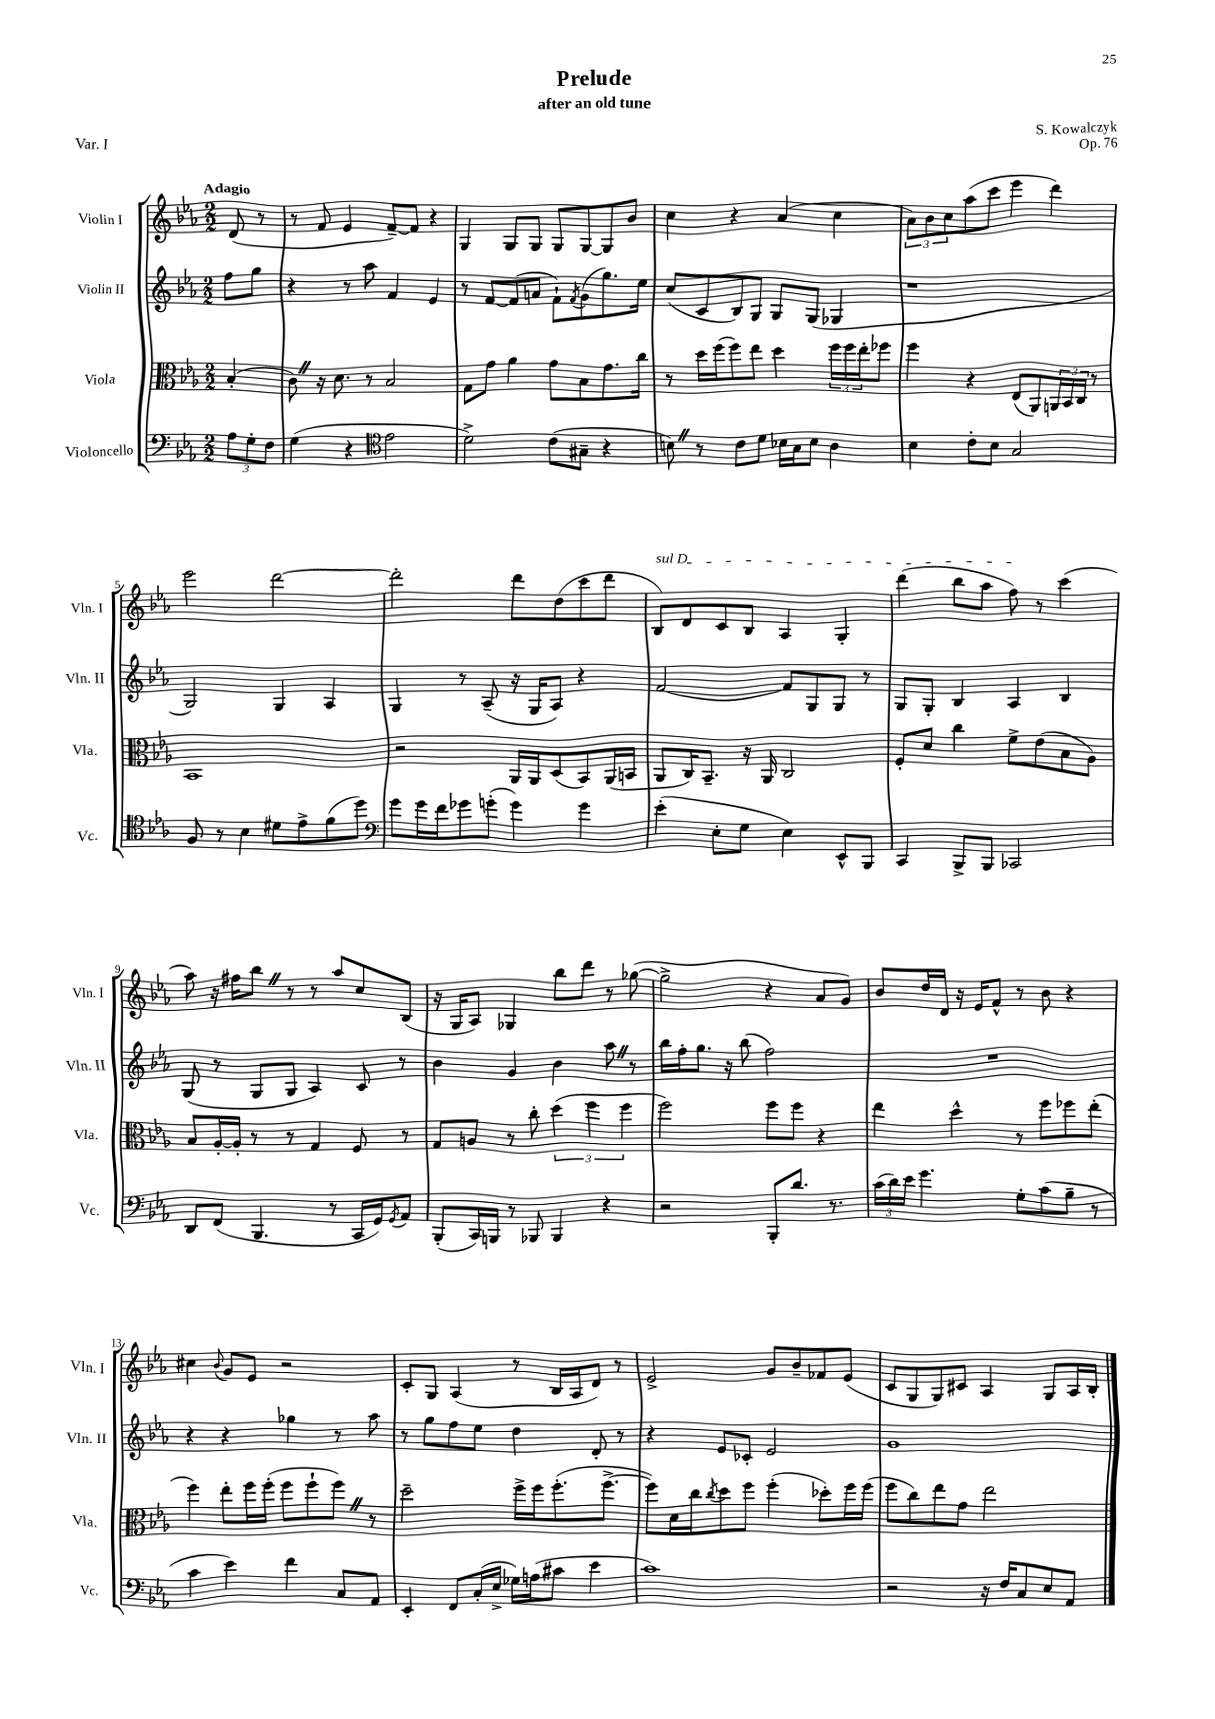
\header { title = "Prelude" composer = "S. Kowalczyk" subtitle = "after an old tune" opus = "Op. 76" piece = "Var. I" }
<<
\new StaffGroup <<
\new Staff = "s0" \with { instrumentName = "Violin I" shortInstrumentName = "Vln. I" } {
    \clef treble \key ees \major \numericTimeSignature \time 2/2 \partial 4 \tempo "Adagio"
    d'8( r8 |
    r8 f'8 ees'4 f'8~--) f'8 r4 |
    g4 g8 g8 g8 g8~ g8 bes'8 |
    c''4 r4 aes'4( c''4 |
    \tuplet 3/2 { aes'8) bes'8 c''8 } aes''8( c'''8 ees'''4 d'''4) |
    ees'''2 d'''2~ |
    d'''2-. d'''8 d''8( c'''8 d'''8 |
    \once \override TextSpanner.bound-details.left.text = \markup { \italic "sul D" } bes8\startTextSpan) d'8 c'8 bes8 aes4 g4-. |
    d'''4( bes''8 aes''8 f''8\stopTextSpan) r8 c'''4( |
    aes''8) r16 fis''16 bes''8 \once \override BreathingSign.text = \markup { \musicglyph "scripts.caesura.straight" } \breathe r8 r8 aes''8 c''8 bes8( |
    r16 g16 aes8) ges4 bes''8 d'''8 r8 ges''8~( |
    ges''2-> r4 aes'8 g'8) |
    bes'8 d''16 d'16 r16 ees'16 f'8-^ r8 bes'8 r4 |
    cis''4 \appoggiatura { bes'8 } g'8 ees'8 r2 |
    c'8-. g8 aes4( r8 bes16 aes16 d'8) r8 |
    ees'2-> g'8 bes'8-- fes'8 ees'8( |
    c'8 g8 g8) cis'8 aes4 g8 aes16 bes16-. \bar "|." |
}
\new Staff = "s1" \with { instrumentName = "Violin II" shortInstrumentName = "Vln. II" } {
    \clef treble \key ees \major \numericTimeSignature \time 2/2 \partial 4
    f''8 g''8 |
    r4 r8 aes''8 f'4 ees'4 |
    r8 f'8~ f'8( a'8 f'8-!) \acciaccatura { f'8 } g'8( g''8.) ees''16 |
    c''8( c'8 bes8) g8 g8 g8( ges4 |
    r1 |
    g2) g4 aes4 |
    g4 r8 aes8--( r16 g16 aes8) r4 |
    f'2~ f'8 g8 g8 r8 |
    g8 g8-. bes4 aes4 bes4 |
    g8( r8 g8 g8 aes4) c'8 r8 |
    bes'4 g'4 bes'4 aes''8 \once \override BreathingSign.text = \markup { \musicglyph "scripts.caesura.straight" } \breathe r8 |
    bes''16 f''16-. g''8. r16 bes''8( f''2) |
    R1 |
    r4 r4 ges''4 r8 aes''8 |
    r8 g''8 f''8 ees''8 d''4 d'8-. r8 |
    r4 ees'8 ces'8-. ees'2 |
    g'1 \bar "|." |
}
\new Staff = "s2" \with { instrumentName = "Viola" shortInstrumentName = "Vla." } {
    \clef alto \key ees \major \numericTimeSignature \time 2/2 \partial 4
    bes4-.( |
    c'8) \once \override BreathingSign.text = \markup { \musicglyph "scripts.caesura.straight" } \breathe r16 d'8. r8 bes2 |
    g8 g'8 aes'4 g'8 bes8 g'8. c''16 |
    r8 d''16 f''16( f''8) ees''8 d''4 \tuplet 3/2 { f''16 f''16 ees''16-. } fes''8 |
    f''4 r4 ees8( aes,8) \tuplet 3/2 { a,16 bes,16 c16 } r8 |
    bes,1 |
    r2 aes,16 aes,16 d8( bes,8) aes,16( b,16 |
    aes,8 c16) bes,8.-- r16 aes,16 c2 |
    f8-. d'8 c''4 f'8-> ees'8( bes8 aes8) |
    bes8 aes16~-. aes16-. r8 r8 g4 f8 r8 |
    g8 a8 r8 c''8-. \tuplet 3/2 { d''4( f''4 f''4 } |
    f''2) f''8 f''8 r4 |
    ees''4 d''4-^ r8 f''8 fes''8 ees''8-.( |
    f''4) ees''8-. f''16 f''16-.( f''8 f''8-! f''8) \once \override BreathingSign.text = \markup { \musicglyph "scripts.caesura.straight" } \breathe r8 |
    d''2-- f''16-> f''16 f''8.-.( f''8.~-> |
    f''8) d'16 c''16 \acciaccatura { c''8 } d''8 f''8 f''4-.( des''8-.) f''16 f''16( |
    f''8 c''8) ees''8 g'8 ees''2 \bar "|." |
}
\new Staff = "s3" \with { instrumentName = "Violoncello" shortInstrumentName = "Vc." } {
    \clef bass \key ees \major \numericTimeSignature \time 2/2 \partial 4
    \tuplet 3/2 { aes8 g8-. f8 } |
    g4( r4 \clef tenor ees'2 |
    d'2->) c'8( gis8-- r4 |
    b8) \once \override BreathingSign.text = \markup { \musicglyph "scripts.caesura.straight" } \breathe r8 c'8 d'8 bes16 g16 bes8 aes4 |
    bes4 c'8-. bes8 g2 |
    f8 r8 bes4 dis'8 ees'8-> f'8( d''8) |
    \clef bass g'8 g'16 f'16 ges'8 g'8-.( g'4) g'4 |
    ees'4-.( ees8-. g8 ees4) ees,8-^ bes,,8 |
    c,4 bes,,8-> bes,,8 ces,2 |
    d,8 f,8( bes,,4. r8 c,16 g,16) \acciaccatura { g,8 } aes,8 |
    bes,,8-.( c,16) b,,16 r8 bes,,8 bes,,4 r4 |
    r2 bes,,8-. d'8. r8. |
    \tuplet 3/2 { c'16( d'16) ees'16 } g'4. g8-. c'8( bes8-- r8 |
    c'4 ees'4) f'4 c8 aes,8 |
    ees,4-. f,8 c16-.( ees16-> ges16) a16( cis'8 ees'4 |
    c'1) |
    r2 r16 f16 c8 ees8 aes,8 \bar "|." |
}
>>
>>
